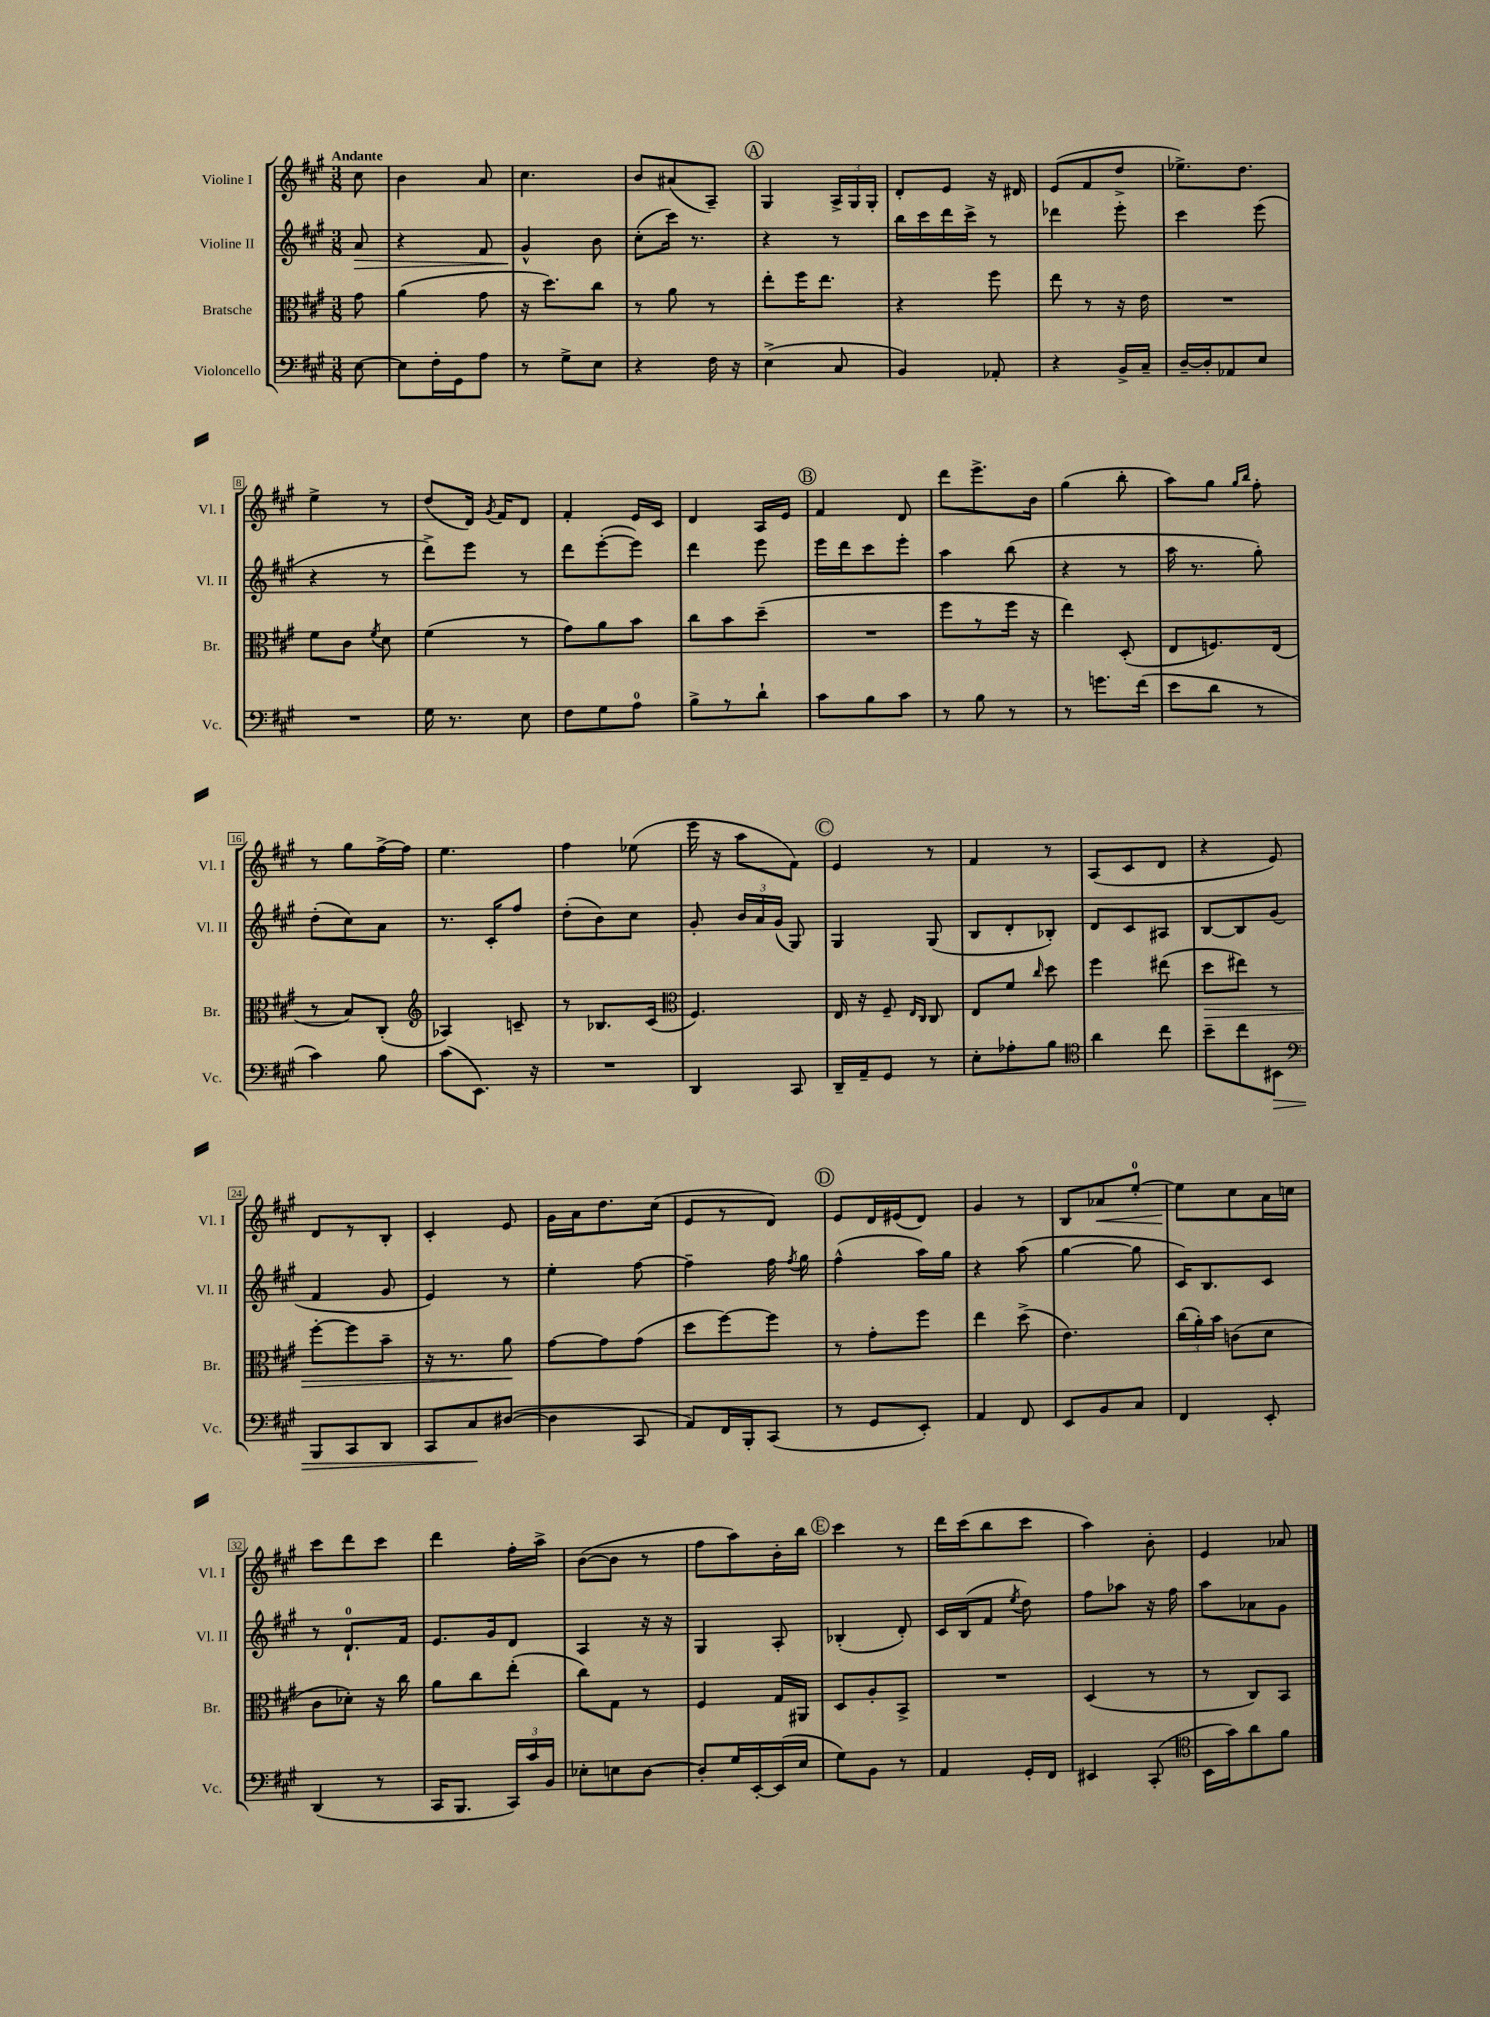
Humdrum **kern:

**kern	**dynam	**kern	**dynam	**kern	**dynam	**kern	**dynam
*part4	*part4	*part3	*part3	*part2	*part2	*part1	*part1
*staff4	*staff4	*staff3	*staff3	*staff2	*staff2	*staff1	*staff1
*I"Violoncello	*	*I"Bratsche	*	*I"Violine II	*	*I"Violine I	*
*I'Vc.	*	*I'Br.	*	*I'Vl. II	*	*I'Vl. I	*
*clefF4	*	*clefC3	*	*clefG2	*	*clefG2	*
*k[f#c#g#]	*	*k[f#c#g#]	*	*k[f#c#g#]	*	*k[f#c#g#]	*
*M3/8	*	*M3/8	*	*M3/8	*	*M3/8	*
=	=	=	=	=	=	=	=
!	!	!	!	!	!	!LO:TX:a:B:t=Andante	!
!	!	!	!	!	!LO:HP:b	!	!
[8E\	.	8g#\	.	8a/	>	8cc#\	.
=1	=1	=1	=1	=1	=1	=1	=1
8E\L]	.	(4a\	.	4r	.	4b\	.
16F#'\L	.	.	.	.	.	.	.
16GG#\J	.	.	.	.	.	.	.
8A\J	.	8g#\	.	8f#/	.	8a/	.
=2	=2	=2	=2	=2	=2	=2	=2
8r	.	16r	.	4g#^^/	.	4.cc#\	.
.	.	8.dd\L)	.	.	.	.	.
8G#^\L	.	.	.	.	.	.	.
8E\J	.	8cc#\J	.	8b\	]	.	.
=3	=3	=3	=3	=3	=3	=3	=3
4r	.	8r	.	(8cc#'\L	.	8b/L	.
.	.	8a\	.	16ccc#\Jk)	.	(8a#X/	.
.	.	.	.	8.r	.	.	.
16F#\	.	8r	.	.	.	8A~/J)	.
16r	.	.	.	.	.	.	.
!!LO:REH:place=s1:t=A
=4	=4	=4	=4	=4	=4	=4	=4
(4E^\	.	8ee'\L	.	4r	.	4G#/	.
.	.	16ff#\K	.	.	.	.	.
.	.	8.ee\J	.	.	.	.	.
8C#/	.	.	.	8r	.	24A^/LL	.
.	.	.	.	.	.	24G#/	.
.	.	.	.	.	.	24G#'/JJ	.
=5	=5	=5	=5	=5	=5	=5	=5
4BB/)	.	4r	.	16bb\LL	.	8d'/L	.
.	.	.	.	16ccc#\	.	.	.
.	.	.	.	16ddd\	.	8e/J	.
.	.	.	.	16ccc#^\JJ	.	.	.
8AA-X'/	.	8ff#\	.	8r	.	16r	.
.	.	.	.	.	.	16d#X/	.
=6	=6	=6	=6	=6	=6	=6	=6
4r	.	8ee\	.	4ddd-X\	.	(8e/L	.
.	.	8r	.	.	.	8f#/	.
16BB^/LL	.	16r	.	8eee'\	.	8dd^/J	.
16C#~/JJ	.	16e\	.	.	.	.	.
=7	=7	=7	=7	=7	=7	=7	=7
[16D~/LL	.	4.r	.	4ccc#\	.	8.ee-X^\L)	.
16D'/J]	.	.	.	.	.	.	.
8AA-X/	.	.	.	.	.	.	.
.	.	.	.	.	.	8.dd\J	.
8E/J	.	.	.	(8eee\	.	.	.
!!LO:LB:g=z
=8	=8	=8	=8	=8	=8	=8	=8
4.r	.	8f#\L	.	4r	.	4ee^\	.
.	.	8c#\J	.	.	.	.	.
.	.	8qf#/	.	.	.	.	.
.	.	8d\	.	8r	.	8r	.
=9	=9	=9	=9	=9	=9	=9	=9
16G#\	.	(4f#\	.	8ddd^\L)	.	(8dd/L	.
8.r	.	.	.	.	.	.	.
.	.	.	.	8eee\J	.	16d/Jk)	.
.	.	.	.	.	.	8qg#/	.
.	.	.	.	.	.	16f#/KL	.
8E\	.	8r	.	8r	.	8d/J	.
=10	=10	=10	=10	=10	=10	=10	=10
8F#\L	.	8g#\L)	.	8ddd\L	.	4f#'/	.
8G#\	.	8a\	.	([8eee'\	.	.	.
8A\J	.	8b\J	.	8eee\J])	.	16e/LL	.
.	.	.	.	.	.	16c#/JJ	.
=11	=11	=11	=11	=11	=11	=11	=11
8B^\L	.	8cc#\L	.	4ddd\	.	4d/	.
8r	.	8b\	.	.	.	.	.
8d`\J	.	(8dd~\J	.	8eee\	.	16A/LL	.
.	.	.	.	.	.	16e/JJ	.
!!LO:REH:place=s1:t=B
=12	=12	=12	=12	=12	=12	=12	=12
8c#\L	.	4.r	.	16eee\LL	.	4f#/	.
.	.	.	.	16ddd\J	.	.	.
8B\	.	.	.	8ccc#\	.	.	.
8c#\J	.	.	.	8eee'\J	.	8d/	.
=13	=13	=13	=13	=13	=13	=13	=13
8r	.	8ff#\L	.	4aa\	.	8ddd\L	.
8B\	.	8r	.	.	.	8.eee^\	.
8r	.	16ff#\Jk	.	(8bb\	.	.	.
.	.	16r	.	.	.	16b\Jk	.
=14	=14	=14	=14	=14	=14	=14	=14
8r	.	4ee\)	.	4r	.	(4gg#\	.
8.gn\L	.	.	.	.	.	.	.
.	.	(8D'/	.	8r	.	8bb'\	.
(16f#\Jk	.	.	.	.	.	.	.
=15	=15	=15	=15	=15	=15	=15	=15
8e\L	.	8E/L	.	16aa\	.	8aa\L)	.
.	.	.	.	8.r	.	.	.
8d\J	.	8.Fn/)	.	.	.	8gg#\J	.
.	.	.	.	.	.	16qqgg#/LL	.
.	.	.	.	.	.	16qqbb/JJ	.
8r	.	.	.	8gg#'\)	.	8ff#'\	.
.	.	(16E/Jk	.	.	.	.	.
!!LO:LB:g=z
=16	=16	=16	=16	=16	=16	=16	=16
4c#\)	.	8r	.	(8dd'\L	.	8r	.
.	.	8B/L)	.	8cc#\)	.	8gg#\L	.
8B\	.	(8C#'/J	.	8a\J	.	[16ff#^\L	.
.	.	.	.	.	.	16ff#\JJ]	.
=17	=17	=17	=17	=17	=17	=17	=17
*	*	*clefG2	*	*	*	*	*
(8c#\L	.	4A-X/)	.	8.r	.	4.ee\	.
8.EE\J)	.	.	.	.	.	.	.
.	.	.	.	16c#'/KL	.	.	.
.	.	8cn~/	.	8ff#/J	.	.	.
16r	.	.	.	.	.	.	.
=18	=18	=18	=18	=18	=18	=18	=18
4.r	.	8r	.	(8dd'\L	.	4ff#\	.
.	.	8.B-X/L	.	8b\)	.	.	.
.	.	.	.	8cc#\J	.	(8ee-X\	.
.	.	(16c#/Jk	.	.	.	.	.
=19	=19	=19	=19	=19	=19	=19	=19
*	*	*clefC3	*	*	*	*	*
4DD/	.	4.F#/)	.	8g#'/	.	16eee\	.
.	.	.	.	.	.	16r	.
.	.	.	.	24b/LL	.	8aa\L	.
.	.	.	.	24a/	.	.	.
.	.	.	.	(24g#/JJ	.	.	.
8CC#/	.	.	.	8G#/)	.	8f#\J)	.
!!LO:REH:place=s1:t=C
=20	=20	=20	=20	=20	=20	=20	=20
16DD~/LL	.	16E/	.	4G#/	.	4e/	.
16AA~/J	.	16r	.	.	.	.	.
8GG#/J	.	8F#~/	.	.	.	.	.
.	.	16qqE/LL	.	.	.	.	.
.	.	16qqC#/JJ	.	.	.	.	.
8r	.	8C#/	.	(8G#/	.	8r	.
=21	=21	=21	=21	=21	=21	=21	=21
8E'\L	.	8E/L	.	8B/L	.	4f#/	.
8A-X'\	.	8f#/J	.	8d'/	.	.	.
.	.	16qqcc#/	.	.	.	.	.
8B\J	.	8dd\	.	8B-X'/J)	.	8r	.
=22	=22	=22	=22	=22	=22	=22	=22
*clefC4	*	*	*	*	*	*	*
4a\	.	4ff#\	.	8d/L	.	(8A/L	.
.	.	.	.	8c#/	.	8c#/	.
8cc#\	.	(8ee#X\	.	8A#X/J	.	8d/J	.
=23	=23	=23	=23	=23	=23	=23	=23
!	!	!	!LO:HP:b	!	!	!	!
8b~\L	.	8dd\L	>	[8B/L	.	4r	.
8cc#\	.	8ee#X\J)	.	8B/]	.	.	.
!	!LO:HP:b	!	!	!	!	!	!
8BB#X\J	>	8r	.	(8g#/J	.	8e/)	.
!!LO:LB:g=z
=24	=24	=24	=24	=24	=24	=24	=24
*clefF4	*	*	*	*	*	*	*
8BBB/L	.	[8ff#'\L	.	4f#/	.	8d/L	.
8CC#/	.	8ff#\]	.	.	.	8r	.
8DD/J	.	8b~\J	.	8g#/	.	8B'/J	.
=25	=25	=25	=25	=25	=25	=25	=25
8CC#/L	.	16r	.	4e/)	.	4c#'/	.
.	.	8.r	.	.	.	.	.
8C#/	.	.	.	.	.	.	.
([8D#X/J	]	8a\	.	8r	.	8e/	.
.	.	.	]	.	.	.	.
=26	=26	=26	=26	=26	=26	=26	=26
4D#\]	.	[8g#\L	.	4ee'\	.	16g#\LL	.
.	.	.	.	.	.	16a\J	.
.	.	8g#\]	.	.	.	8.dd\	.
8CC#/	.	(8g#\J	.	[8ff#\	.	.	.
.	.	.	.	.	.	(16cc#\Jk	.
=27	=27	=27	=27	=27	=27	=27	=27
8AA/L)	.	8dd\L	.	4ff#~\]	.	8e/L	.
16FF#/L	.	[8ff#\)	.	.	.	8r	.
16BBB'/J	.	.	.	.	.	.	.
(8CC#/J	.	8ff#\J]	.	16ff#\	.	8d/J)	.
.	.	.	.	8qff#/	.	.	.
.	.	.	.	16gg#\	.	.	.
!!LO:REH:place=s1:t=D
=28	=28	=28	=28	=28	=28	=28	=28
8r	.	8r	.	(4ff#^^\	.	8e/L	.
8GG#/L	.	8g#'\L	.	.	.	16d/L	.
.	.	.	.	.	.	(16e#X/J	.
8EE'/J)	.	8ff#\J	.	16aa\LL)	.	8d/J)	.
.	.	.	.	16gg#\JJ	.	.	.
=29	=29	=29	=29	=29	=29	=29	=29
4AA/	.	4ee\	.	4r	.	4g#/	.
8FF#/	.	(8dd^\	.	(8aa\	.	8r	.
=30	=30	=30	=30	=30	=30	=30	=30
8EE/L	.	4.e\)	.	[4gg#\	.	8B/L	.
!	!	!	!	!	!	!	!LO:HP:b
8BB/	.	.	.	.	.	8a-X/	<
8C#/J	.	.	.	8gg#\]	.	[8ee'/J	.
=31	=31	=31	=31	=31	=31	=31	=31
4FF#/	.	(24cc#\LL	.	16c#/KL)	.	8ee\L]	.
.	.	24a'\)	.	.	.	.	.
.	.	.	.	8.B/	.	.	.
.	.	24b\JJ	.	.	.	.	.
.	.	(8cn\L	.	.	.	8cc#\	[
8EE'/	.	8d\J	.	8c#/J	.	16a\L	.
.	.	.	.	.	.	16ccn\JJ	.
!!LO:LB:g=z
=32	=32	=32	=32	=32	=32	=32	=32
(4DD/	.	8c#\L	.	8r	.	8ccc#\L	.
.	.	8d-X'\J)	.	8.d`/L	.	8ddd\	.
8r	.	16r	.	.	.	8ccc#\J	.
.	.	16cc#\	.	16f#/Jk	.	.	.
=33	=33	=33	=33	=33	=33	=33	=33
16CC#/KL	.	8a\L	.	8.e/L	.	4ddd\	.
8.BBB/J	.	.	.	.	.	.	.
.	.	8cc#\	.	.	.	.	.
.	.	.	.	16g#/k	.	.	.
24CC#/LL)	.	(8ee'\J	.	8d/J	.	16ff#'\LL	.
24c#/	.	.	.	.	.	.	.
.	.	.	.	.	.	16aa^\JJ	.
24BB/JJ	.	.	.	.	.	.	.
=34	=34	=34	=34	=34	=34	=34	=34
8E-X'\L	.	8cc#\L)	.	4A/	.	([8b\L	.
8En\	.	8G#\J	.	.	.	8b\J]	.
[8D\J	.	8r	.	16r	.	8r	.
.	.	.	.	16r	.	.	.
=35	=35	=35	=35	=35	=35	=35	=35
8D'/L]	.	4F#/	.	4G#/	.	8ff#\L	.
16G#/L	.	.	.	.	.	8aa\)	.
[16EE'/	.	.	.	.	.	.	.
(16EE/]	.	16G#/LL	.	8A'/	.	16b'\L	.
16E/JJ	.	16AA#X/JJ	.	.	.	16bb\JJ	.
!!LO:REH:place=s1:t=E
=36	=36	=36	=36	=36	=36	=36	=36
8G#\L)	.	8D/L	.	(4B-X'/	.	4ccc#\	.
8BB\J	.	8A'/	.	.	.	.	.
8r	.	8BB^/J	.	8d'/)	.	8r	.
=37	=37	=37	=37	=37	=37	=37	=37
4AA/	.	4.r	.	16c#/LL	.	16ddd\LL	.
.	.	.	.	(16B/J	.	(16ccc#\J	.
.	.	.	.	8f#/J	.	8bb\	.
.	.	.	.	8qee/	.	.	.
16GG#'/LL	.	.	.	8dd\)	.	8ccc#\J	.
16FF#/JJ	.	.	.	.	.	.	.
=38	=38	=38	=38	=38	=38	=38	=38
4EE#X/	.	(4D/	.	8ff#\L	.	4aa\)	.
.	.	.	.	8aa-X\J	.	.	.
(8CC#'/	.	8r	.	16r	.	8b'\	.
.	.	.	.	16ff#\	.	.	.
=39	=39	=39	=39	=39	=39	=39	=39
*clefC4	*	*	*	*	*	*	*
16BB\LL	.	8r	.	8aa\L	.	4e/	.
16g#\J)	.	.	.	.	.	.	.
8a\	.	8C#/L)	.	8a-X\	.	.	.
8f#\J	.	8BB/J	.	8g#\J	.	8a-X/	.
==	==	==	==	==	==	==	==
*-	*-	*-	*-	*-	*-	*-	*-
